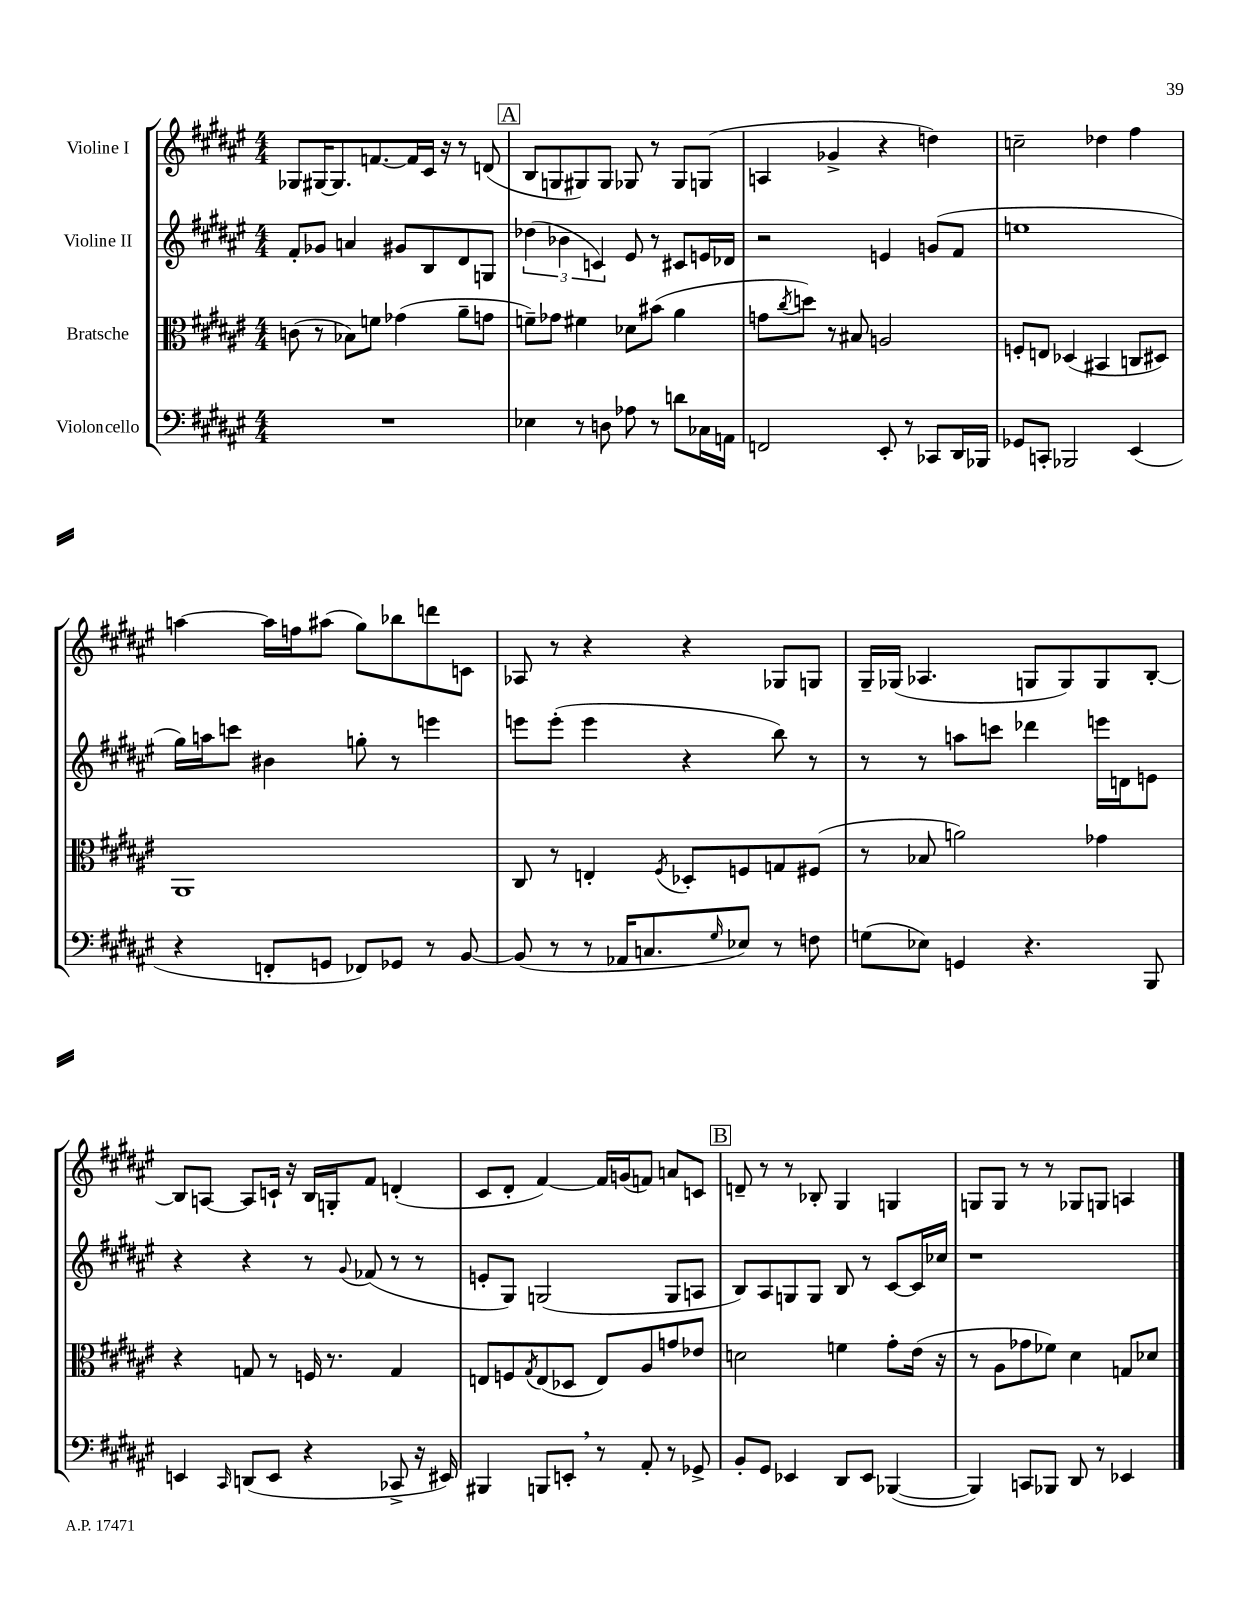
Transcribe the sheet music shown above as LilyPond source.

<<
\new StaffGroup <<
\new Staff = "s0" \with { instrumentName = "Violine I" } {
    \clef treble \key fis \major \numericTimeSignature \time 4/4
    ges8 gis16~ gis8. f'8.~ f'16 cis'16 r16 r8 d'8( |
    \mark \markup { \box "A" } b8 g8 gis8) gis8 ges8 r8 ges8 g8( |
    a4 ges'4-> r4 d''4) |
    c''2-- des''4 fis''4 |
    a''4~ a''16 f''16 ais''8( gis''8) bes''8 d'''8 c'8 |
    aes8 r8 r4 r4 ges8 g8 |
    gis16-- ges16( aes4. g8 g8) g8 b8~-. |
    b8 a8~ a8 c'16-! r16 b16 g16-. fis'8 d'4-.( |
    cis'8 dis'8-. fis'4~) fis'16 g'16( f'8) a'8 c'8 |
    \mark \markup { \box "B" } d'8-- r8 r8 bes8-. gis4 g4 |
    g8 g8 r8 r8 ges8 g8 a4 \bar "|." |
}
\new Staff = "s1" \with { instrumentName = "Violine II" } {
    \clef treble \key fis \major \numericTimeSignature \time 4/4
    fis'8-. ges'8 a'4 gis'8 b8 dis'8 g8 |
    \mark \markup { \box "A" } \tuplet 3/2 { des''4( bes'4 c'4) } eis'8 r8 cis'8 e'16 des'16 |
    r2 e'4 g'8( fis'8 |
    e''1 |
    gis''16) a''16 c'''8 bis'4 g''8-. r8 e'''4 |
    e'''8 e'''8-.( e'''4 r4 b''8) r8 |
    r8 r8 a''8 c'''8 des'''4 e'''16 d'16 e'8 |
    r4 r4 r8 \appoggiatura { gis'8 } fes'8( r8 r8 |
    e'8-. gis8) g2( g8 a8 |
    \mark \markup { \box "B" } b8) ais8 g8 g8 b8 r8 cis'8~ cis'16 ces''16 |
    r1 \bar "|." |
}
\new Staff = "s2" \with { instrumentName = "Bratsche" } {
    \clef alto \key fis \major \numericTimeSignature \time 4/4
    c'8( r8 bes8) f'8 ges'4( ais'8-- g'8 |
    \mark \markup { \box "A" } f'8--) ges'8 fis'4 des'8 bis'8( ais'4 |
    g'8 \acciaccatura { cis''8 } d''8) r8 bis8 a2 |
    f8-. e8 des4( bis,4 c8 dis8) |
    ais,1 |
    cis8 r8 e4-. \acciaccatura { fis8 } des8-. f8 g8 fis8( |
    r8 bes8 a'2) ges'4 |
    r4 g8 r8 f16 r8. g4 |
    e8 f8 \acciaccatura { gis8 } e8( des8 e8) ais8 g'8 ees'8 |
    \mark \markup { \box "B" } d'2 f'4 gis'8-. eis'16( r16 |
    r8 ais8 ges'8 fes'8) dis'4 g8 des'8 \bar "|." |
}
\new Staff = "s3" \with { instrumentName = "Violoncello" } {
    \clef bass \key fis \major \numericTimeSignature \time 4/4
    R1 |
    \mark \markup { \box "A" } ees4 r8 d8 aes8 r8 d'8 ces16 a,16 |
    f,2 eis,8-. r8 ces,8 dis,16 bes,,16 |
    ges,8 c,8-. bes,,2 eis,4( |
    r4 f,8-. g,8 fes,8) ges,8 r8 b,8~ |
    b,8( r8 r8 aes,16 c8. \grace { gis16 } ees8) r8 f8 |
    g8( ees8) g,4 r4. b,,8 |
    e,4 \grace { cis,16 } d,8( e,8 r4 ces,8-> r16 eis,16) |
    bis,,4 b,,8 e,8-. \breathe r8 ais,8-. r8 ges,8-> |
    \mark \markup { \box "B" } b,8-. gis,8 ees,4 dis,8 ees,8 bes,,4~( |
    bes,,4) c,8 bes,,8 dis,8 r8 ees,4 \bar "|." |
}
>>
>>
\layout { \context { \Score \remove "Bar_number_engraver" } }
